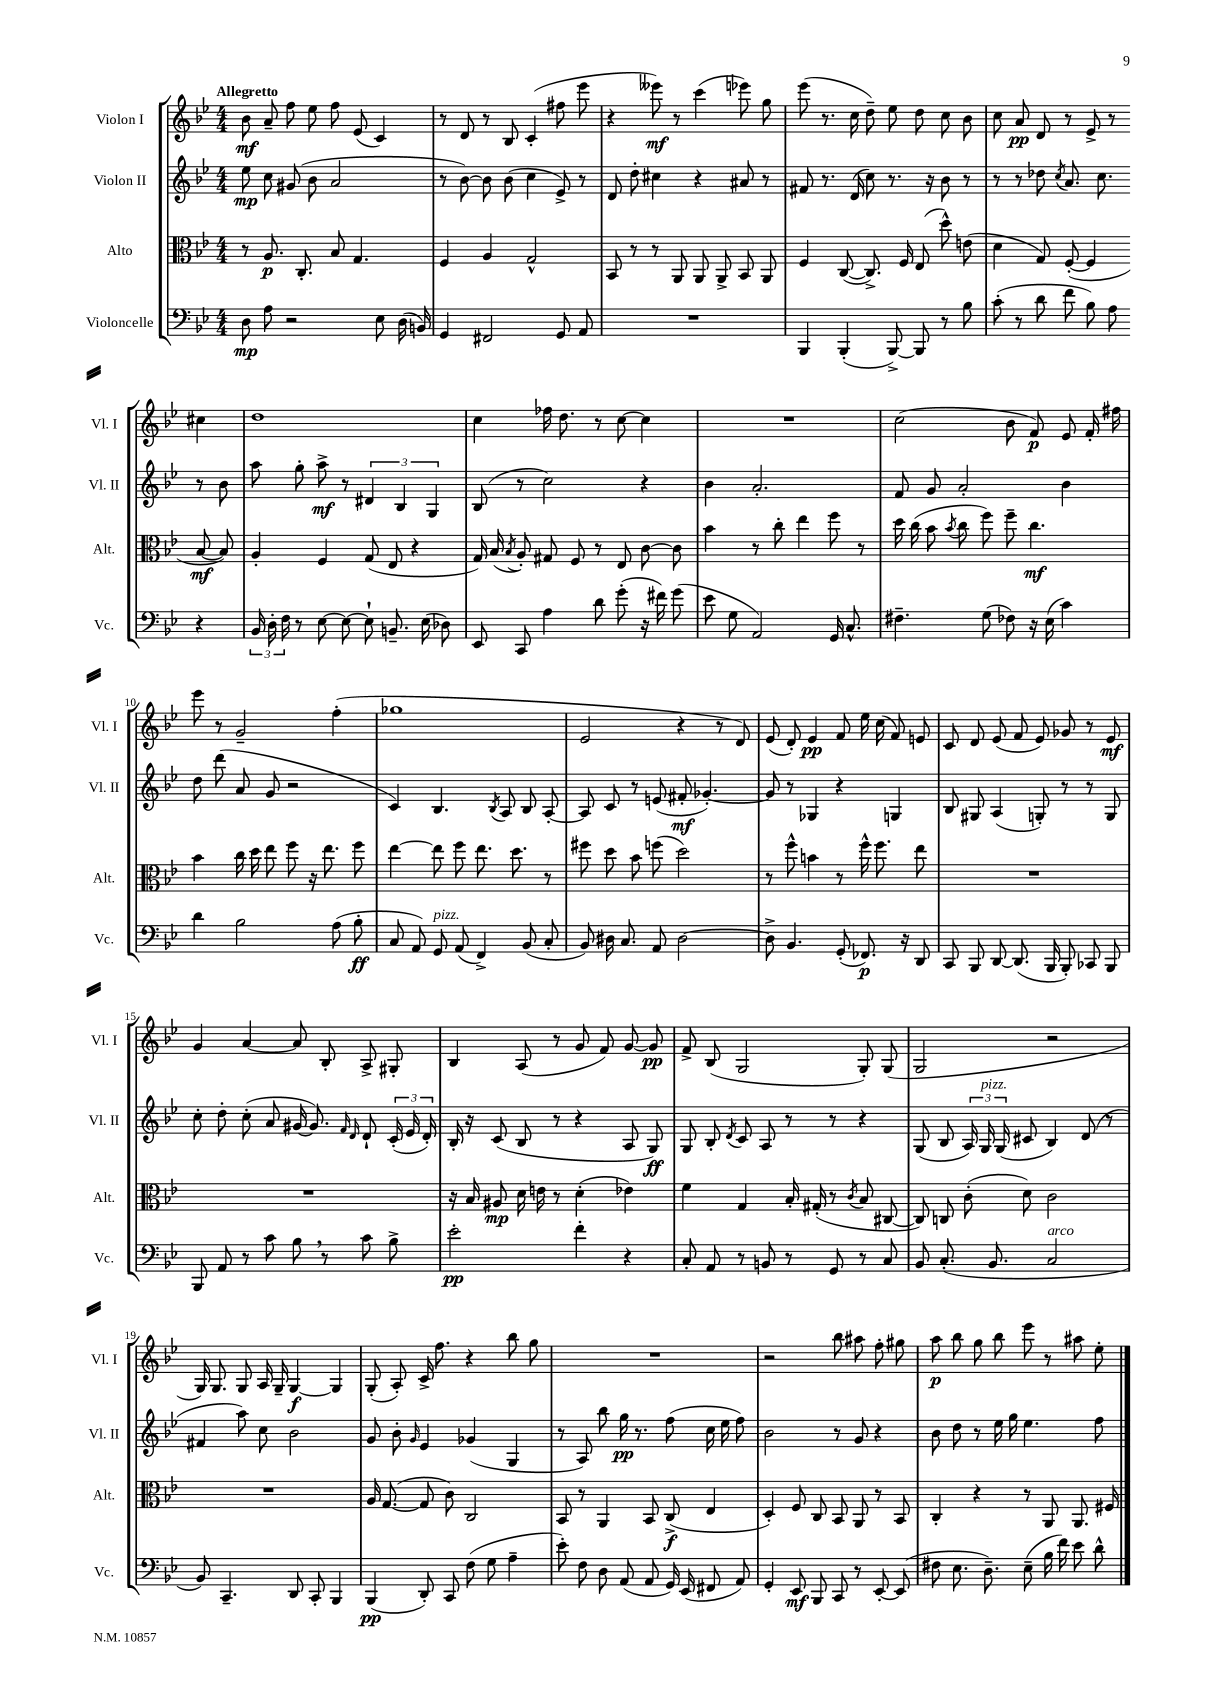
<<
\new StaffGroup <<
\new Staff = "s0" \with { instrumentName = "Violon I" shortInstrumentName = "Vl. I" } {
    \clef treble \key bes \major \numericTimeSignature \time 4/4 \tempo "Allegretto"
    \autoBeamOff bes'8\mf a'8-- f''8 ees''8 f''8 ees'8( c'4) |
    r8 d'8 r8 bes8 c'4-.( fis''8 ees'''8 |
    r4 eeses'''8\mf) r8 c'''4( ees'''8) g''8 |
    ees'''8( r8. c''16 d''8--) ees''8 d''8 c''8 bes'8 |
    c''8 a'8\pp d'8 r8 ees'8-> r8 cis''4 |
    d''1 |
    c''4 fes''16 d''8. r8 c''8~ c''4 |
    R1 |
    c''2( bes'8 f'8\p) ees'8 f'16-. fis''16 |
    ees'''8 r8 g'2-- f''4-.( |
    ges''1 |
    ees'2 r4 r8 d'8) |
    ees'8( d'8-.) ees'4\pp f'8 ees''16 c''16( f'8) e'8 |
    c'8 d'8 ees'8( f'8 ees'8) ges'8 r8 ees'8\mf |
    g'4 a'4~ a'8 bes8-. a8-> gis8-. |
    bes4 a8( r8 g'8 f'8) g'8~ g'8\pp |
    f'8-> bes8( g2 g8-.) g8( |
    g2 r2 |
    g16) g8. g8 a16 g16-- g4~\f g4 |
    g8-.( a8-.) c'16-> f''8. r4 bes''8 g''8 |
    R1 |
    r2 bes''8 ais''8 f''8-. gis''8 |
    a''8\p bes''8 g''8 bes''8 ees'''8 r8 ais''8 ees''8-. \bar "|." |
}
\new Staff = "s1" \with { instrumentName = "Violon II" shortInstrumentName = "Vl. II" } {
    \clef treble \key bes \major \numericTimeSignature \time 4/4
    \autoBeamOff ees''8\mp c''8 gis'8( bes'8 a'2 |
    r8 bes'8~) bes'8 bes'8( c''4 ees'8->) r8 |
    d'8 d''8-. cis''4 r4 ais'8 r8 |
    fis'8 r8. d'16( c''8) r8. r16 bes'8 r8 |
    r8 r8 des''8 \acciaccatura { c''8 } a'8. c''8. r8 bes'8 |
    a''8 g''8-. a''8->\mf r8 \tuplet 3/2 { dis'4 bes4 g4 } |
    bes8( r8 c''2) r4 |
    bes'4 a'2.-. |
    f'8 g'8 a'2-. bes'4 |
    d''8 d'''8( a'8 g'8 r2 |
    c'4) bes4. \acciaccatura { bes8 } a8 bes8 a8~-. |
    a8 c'8 r8 e'8( fis'8-.\mf ges'4.~-.) |
    ges'8 r8 ges4 r4 g4 |
    bes8 gis8 a4( g8-.) r8 r8 g8 |
    c''8-. d''8-. c''8-.( a'8 gis'16~ gis'8.) \grace { f'16 d'16 } d'8-! \tuplet 3/2 { c'16-.( ees'16 d'16-.) } |
    bes16-. r16 c'8( bes8 r8 r4 a8 g8\ff) |
    g8 bes8-. \acciaccatura { d'8 } c'8 a8 r8 r8 r4 |
    g8( bes8 \tuplet 3/2 { a16) g16^\markup { \italic "pizz." } g16( } cis'8 bes4) d'8( r8 |
    fis'4 a''8) c''8 bes'2 |
    g'8 bes'8-. \grace { g'16 } ees'4 ges'4( g4 |
    r8 a8) bes''8 g''16\pp r8. f''8( c''16 ees''16 f''8) |
    bes'2 r8 g'8 r4 |
    bes'8 d''8 r8 ees''16 g''16 ees''4. f''8 \bar "|." |
}
\new Staff = "s2" \with { instrumentName = "Alto" shortInstrumentName = "Alt." } {
    \clef alto \key bes \major \numericTimeSignature \time 4/4
    \autoBeamOff r8 a8.\p c8.-. bes8 g4. |
    f4 a4 g2-^ |
    bes,8 r8 r8 a,8 a,8 a,8-> bes,8 a,8 |
    f4 c8~( c8.->) f16 ees8( d''8-^) e'8( |
    d'4 g8) f8~-.( f4 bes8~\mf bes8) |
    a4-. f4 g8( ees8 r4 |
    g16) bes16( \acciaccatura { bes8 } a8-.) gis8 f8 r8 ees8 c'8~ c'8 |
    bes'4 r8 c''8-. ees''4 f''8 r8 |
    d''16 c''16( bes'8 \acciaccatura { bes'8 } c''8 f''8) f''8-- c''4.\mf |
    bes'4 c''16 d''16 ees''8 f''8 r16 ees''8. f''8 |
    ees''4~ ees''8 f''8 ees''8. d''8. r8 |
    fis''8 d''8 bes'8 f''8( d''2) |
    r8 f''8-^ b'4 r8 f''16-^ f''8. ees''8 |
    R1 |
    R1 |
    r16 bes16 ais8\mp d'16 e'16 r8 d'4-.( ees'4) |
    f'4 g4 bes16-. gis16-.( r8 \acciaccatura { c'8 } bes8 cis8~ |
    cis8) c8 c'8-.( d'8) c'2 |
    R1 |
    a16 g8.~( g8 c'8) c2 |
    bes,8 r8 a,4 bes,8 c8->\f( ees4 |
    d4-.) f8 c8 bes,8 a,8 r8 bes,8 |
    c4-. r4 r8 a,8 a,8. fis16 \bar "|." |
}
\new Staff = "s3" \with { instrumentName = "Violoncelle" shortInstrumentName = "Vc." } {
    \clef bass \key bes \major \numericTimeSignature \time 4/4
    \autoBeamOff d8\mp a8 r2 ees8 d16( b,16) |
    g,4 fis,2 g,8 a,8 |
    R1 |
    bes,,4 bes,,4-.( bes,,8~->) bes,,8 r8 bes8 |
    c'8-.( r8 d'8 f'8 bes8) a8 r4 |
    \tuplet 3/2 { bes,16 d16-. f16 } r8 ees8~ ees8~ ees8-! b,8.-- ees16( des8) |
    ees,8 c,8 a4 d'8 g'8-.( r16 fis'16) g'8( |
    ees'8 g8 a,2) g,16 c8.-^ |
    fis4.-- g8( fes8) r16 ees16( c'4) |
    d'4 bes2 a8( bes8-.\ff |
    c8 a,8) g,8^\markup { \italic "pizz." } a,8( f,4->) bes,8( c8-. |
    bes,8) dis16 c8. a,8 dis2~ |
    dis8-> bes,4. g,8-.( fes,8.\p) r16 d,8 |
    c,8 bes,,8 d,8~ d,8.( bes,,16 bes,,8-.) ces,8 bes,,8 |
    bes,,8 a,8 r8 c'8 bes8 \breathe r8 c'8 bes8-> |
    ees'2-.\pp f'4-. r4 |
    c8-. a,8 r8 b,8 r8 g,8 r8 c8 |
    bes,8 c8.-.( bes,8. c2^\markup { \italic "arco" } |
    bes,8) c,4.-- d,8 c,8-. bes,,4 |
    bes,,4\pp( d,8-.) c,8 f8( g8 a4-- |
    ees'8-.) f8 d8 a,8( a,8 g,16) ees,16( fis,8 a,8) |
    g,4-. ees,8\mf bes,,8 c,8 r8 ees,8~-. ees,8( |
    fis8 ees8. d8.--) ees8--( bes16 f'16) ees'8 d'8-^ \bar "|." |
}
>>
>>
